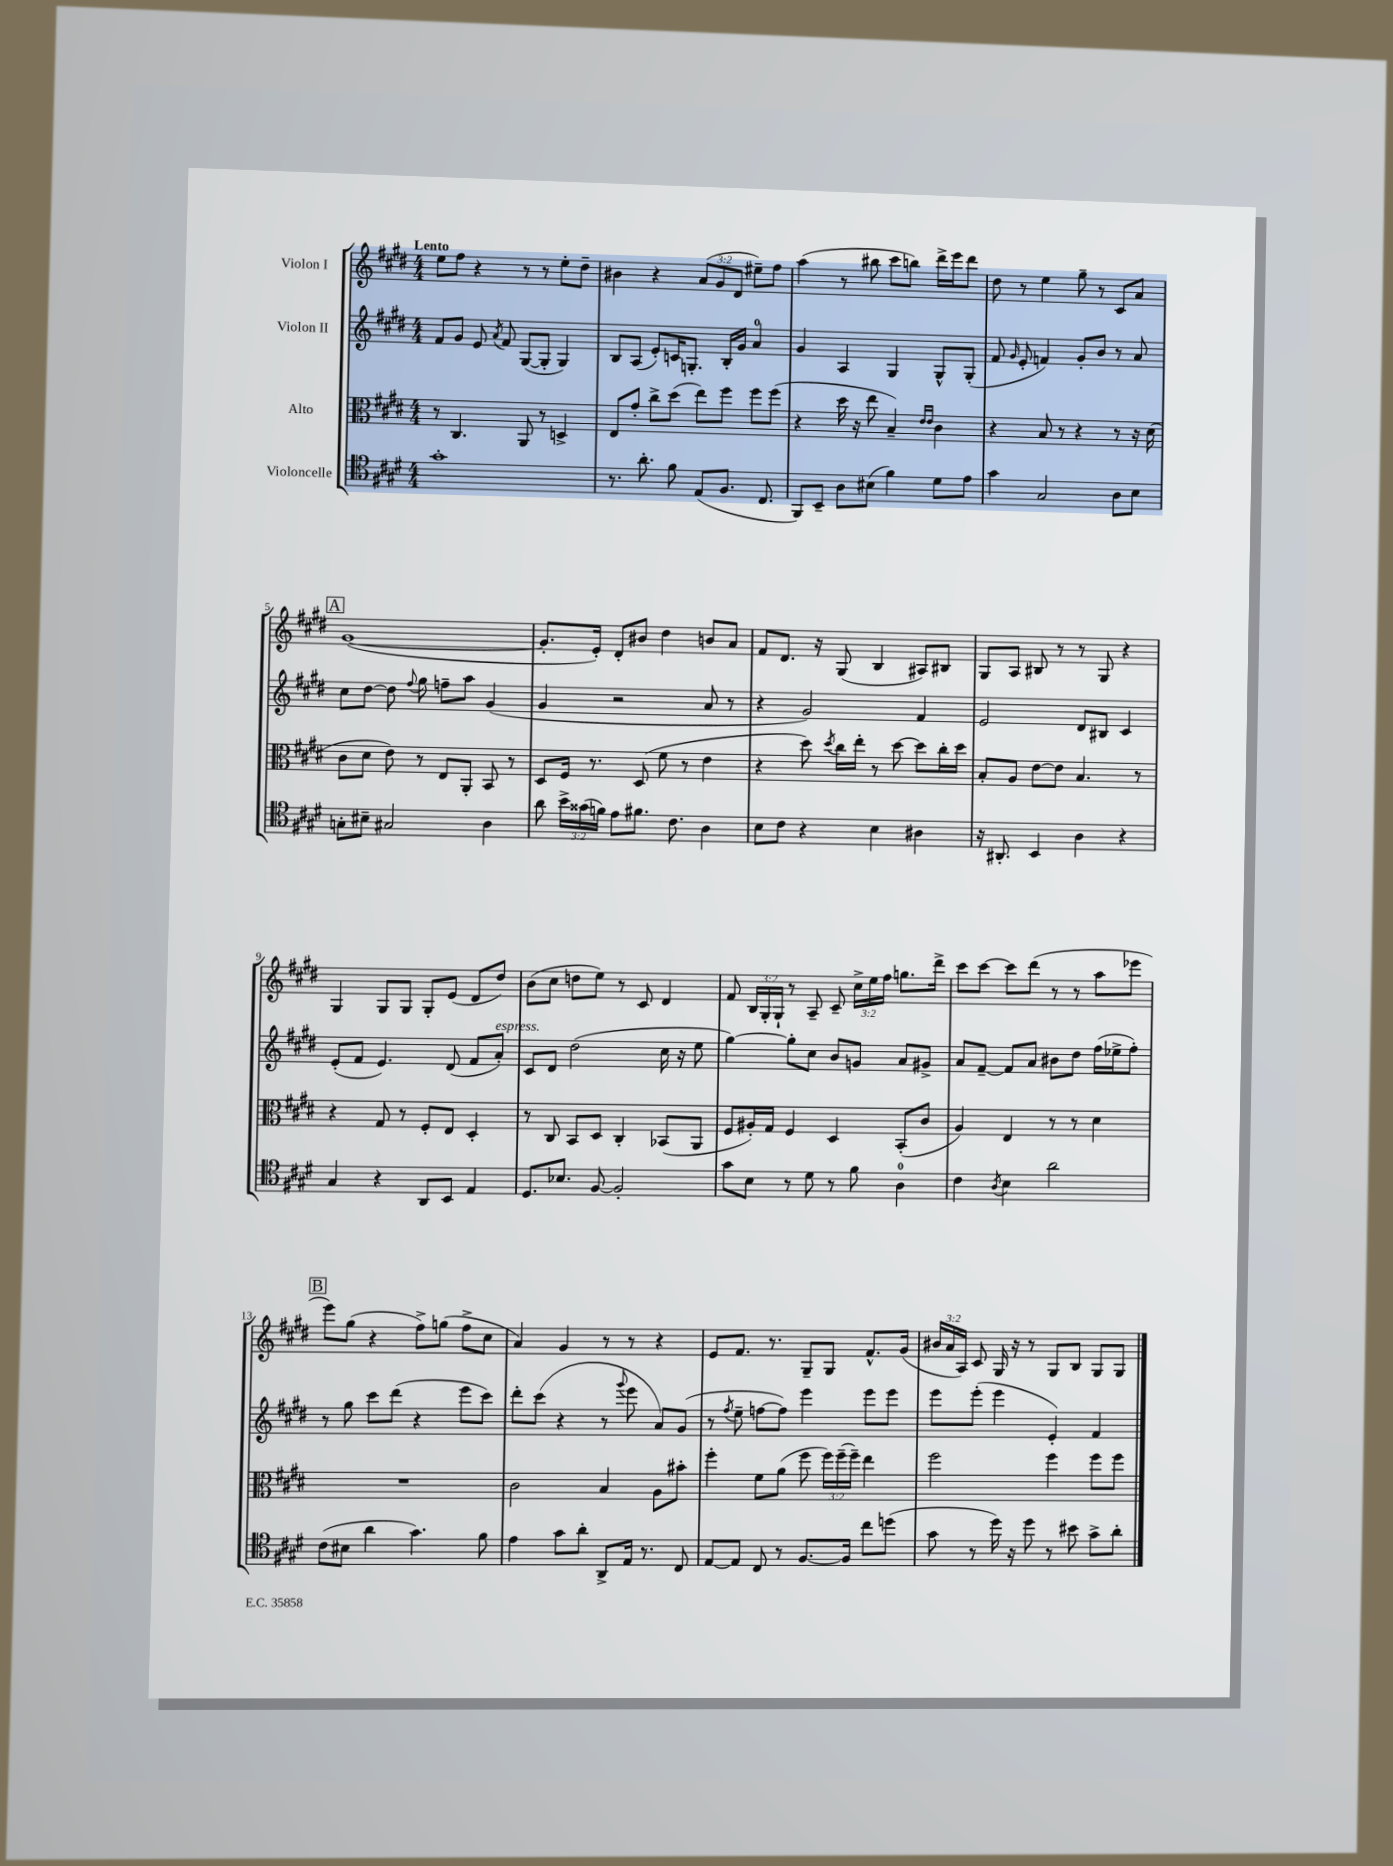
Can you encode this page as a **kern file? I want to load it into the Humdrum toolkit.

**kern	**kern	**kern	**kern
*part4	*part3	*part2	*part1
*staff4	*staff3	*staff2	*staff1
*I"Violoncelle	*I"Alto	*I"Violon II	*I"Violon I
*clefC4	*clefC3	*clefG2	*clefG2
*k[f#c#g#d#]	*k[f#c#g#d#]	*k[f#c#g#d#]	*k[f#c#g#d#]
*M4/4	*M4/4	*M4/4	*M4/4
=1	=1	=1	=1
!	!	!	!LO:TX:a:B:t=Lento
1g#'	8r	8f#/L	8ee\L
.	4.C#/	8g#/J	8ff#\J
.	.	8e/	4r
.	.	8qa/	.
.	.	8f#/	.
.	8AA/	([8G#/L	8r
.	8r	8G#'/J]	8r
.	4Dn^/	4G#/)	8ee'\L
.	.	.	8dd#~\J
=2	=2	=2	=2
8.r	8E/L	8B/L	4b#X\
.	8g#'/J	(8A/J	.
8.a'\	.	.	.
.	8cc#^\L	8e'/L)	4r
8f#\	(8dd#\J	16cn/K	.
.	.	8.Gn'/J	.
(8E/L	8ee\L)	.	(12a/L
.	.	.	12g#/
8.F#/J	8ff#\J	16B'/LL	.
.	.	.	12d#/J
.	.	16g#/JJ	.
.	8ff#\L	4a/	8ee#X~\L)
8.C#/	.	.	.
.	(8ff#\J	.	8ff#\J
=3	=3	=3	=3
8FF#/L)	4r	4g#/	(4aa\
8BB~/J	.	.	.
8A\L	16dd#\	4A/	8r
.	16r	.	.
(8B#X\J	8ee\	.	8bb#X\
4f#\)	4B~/)	4G#/	8ccc#\L
.	.	.	8bbn\J)
.	16qqe/LL	.	.
.	16qqe/JJ	.	.
8d#\L	4c#\	8G#^^/L	16ddd#^\LL
.	.	.	16eee\J
8e\J	.	(8G#'/J	8ddd#\J
=4	=4	=4	=4
4g#\	4r	8f#/	8dd#\
.	.	16qqg#/	.
.	.	8e'/	8r
2G#/	8B/	4fn/)	4ee\
.	8r	.	.
.	4r	8g#'/L	8gg#~\
.	.	8b/J	8r
8A\L	8r	8r	8c#/L
8B\J	16r	8a/	8a/J
.	(16d#\	.	.
!!LO:LB:g=z
!!LO:REH:place=s1:t=A
=5	=5	=5	=5
8Gn'\L	8c#\L	8cc#\L	([1g#
8B#X~\J	8d#\J	[8dd#\J	.
2G#X/	8e\)	8dd#\]	.
.	.	8qqff#/	.
.	8r	8gg#\	.
.	8E/L	8ffn~\L	.
.	8AA'/J	8aa\J	.
4A\	8BB/	(4g#/	.
.	8r	.	.
=6	=6	=6	=6
8a\	8D#/L	4g#/	8.g#'/L]
24b^\LL	16F#/Jk	.	.
(24g##X\	.	.	.
.	8.r	.	16e'/Jk)
24fn\JJ)	.	.	.
8e\L	.	2r	8d#'/L
8.f#X\J	(8D#/	.	8b#X/J
.	8f#\	.	4dd#\
8.c#\	.	.	.
.	8r	.	.
4A\	4e\	8a/	8bn/L
.	.	8r	8a/J
=7	=7	=7	=7
8B\L	4r	4r	8f#/L
8c#\J	.	.	8.d#/J
4r	8dd#\)	2g#/)	.
.	.	.	16r
.	8qdd#/	.	.
.	16cc#\LL	.	(8G#/
.	16ee'\JJ	.	.
4B\	8r	.	4B/
.	[8dd#\	.	.
4A#X\	8dd#\L]	4f#/	8A#X/L)
.	16cc#'\L	.	8B#X/J
.	16dd#\JJ	.	.
=8	=8	=8	=8
16r	8B'/L	2e/	8G#/L
8.AA#X'/	.	.	.
.	8A/J	.	8A/J
4BB/	[8e\L	.	8B#X/
.	8e\J]	.	8r
4A\	4.B/	8d#/L	8r
.	.	8B#X/J	8G#/
4r	.	4c#/	4r
.	8r	.	.
!!LO:LB:g=z
=9	=9	=9	=9
4G#/	4r	(8e'/L	4G#/
.	.	8f#/J	.
4r	8G#/	4.e/)	8G#/L
.	8r	.	8G#/J
8AA/L	8F#'/L	.	8G#'/L
8BB/J	8E/J	(8d#/	(8e/J
4E/	4D#'/	8f#/L	8d#/L
!	!	!LO:TX:a:i:t=espress.	!
.	.	8a'/J)	8dd#/J)
=10	=10	=10	=10
8.D#/L	8r	8c#/L	(8b\L
.	8C#/	8d#/J	8cc#\J
8.B-X/J	.	.	.
.	8BB/L	(2dd#\	8ddn\L
[8F#/	8D#/J	.	8ee\J)
2F#'/]	4C#'/	.	8r
.	.	.	8c#/
.	(8BB-X/L	16cc#\	4d#/
.	.	16r	.
.	8AA/J	8ee\	.
=11	=11	=11	=11
8g#\L	8F#/L	[4gg#\)	8f#/
8B\J	16A#X'/L)	.	24B/LL
.	.	.	24G#'/
.	16G#/JJ	.	.
.	.	.	24G#`/JJ
8r	4F#/	8gg#'\L]	8r
8d#\	.	8cc#\J	8A~/
8r	4D#/	8b/L	8c#~/
8f#\	.	8gn/J	24cc#^\LL
.	.	.	24ee\
.	.	.	24ff#\JJ
4A\	(8BB'/L	8a/L	8.ggn\L
.	8c#/J	8g#X^/J	.
.	.	.	16ddd#^\Jk
=12	=12	=12	=12
4c#\	4A/)	8a/L	8ccc#\L
.	.	[8f#~/J	[8ccc#\J
8qA/	.	.	.
4B\	4E/	8f#/L]	8ccc#\L]
.	.	8a/J	(8ddd#\J
2a\	8r	8b#X\L	8r
.	8r	8dd#\J	8r
.	4d#\	(16ff#\LL	8aa\L
.	.	16ee-X^\J	.
.	.	8ff#'\J)	8eee-X\J
!!LO:LB:g=z
!!LO:REH:place=s1:t=B
=13	=13	=13	=13
(8c#\L	1r	8r	8eee\L)
8B#X\J	.	8gg#\	(8gg#\J
4a\	.	8ccc#\L	4r
.	.	(8ddd#\J	.
4.g#\)	.	4r	8ff#^\L)
.	.	.	(8ggn\J
.	.	8eee\L	8ff#^\L
8f#\	.	8ccc#\J)	8cc#\J
=14	=14	=14	=14
4e\	2c#\	8ddd#'\L	4a/)
.	.	(8ccc#\J	.
8g#\L	.	4r	4g#/
8a'\J	.	.	.
8AA^/L	4B/	8r	8r
.	.	8qqggg#/	.
16E/Jk	.	8eee\	8r
8.r	.	.	.
.	8A\L	8a/L)	4r
8C#/	8b#X'\J	(8g#/J	.
=15	=15	=15	=15
[8E/L	4ff#'\	8r	8e/L
.	.	8qff#/	.
8E/J]	.	8ee~\	8.f#/J
8C#/	8f#\L	[8ffn\L	.
.	.	.	8.r
8r	(8a\J	8ff\J])	.
[8.F#/L	8ff#\	4eee\	8G#~/L
.	24ff#\LL)	.	8G#/J
.	(24ff#~\	.	.
16F#/Jk]	.	.	.
.	24ff#~\JJ)	.	.
8cc#\L	4ee\	8eee\L	8.f#^^/L
(8ddn\J	.	8eee\J	.
.	.	.	(16g#/Jk
=16	=16	=16	=16
8g#\	2ff#\	8eee\L	24b#X/LL
.	.	.	24a/
.	.	.	24A/JJ)
8r	.	(8eee'\J	8c#/
16dd#\)	.	4eee\	16G#/
16r	.	.	16r
8dd#\	.	.	8r
8r	4ff#\	4e'/)	8G#/L
8b#X\	.	.	8B/J
8g#^\L	8ff#\L	4f#/	8G#/L
8a'\J	8ff#\J	.	8G#/J
==	==	==	==
*-	*-	*-	*-
